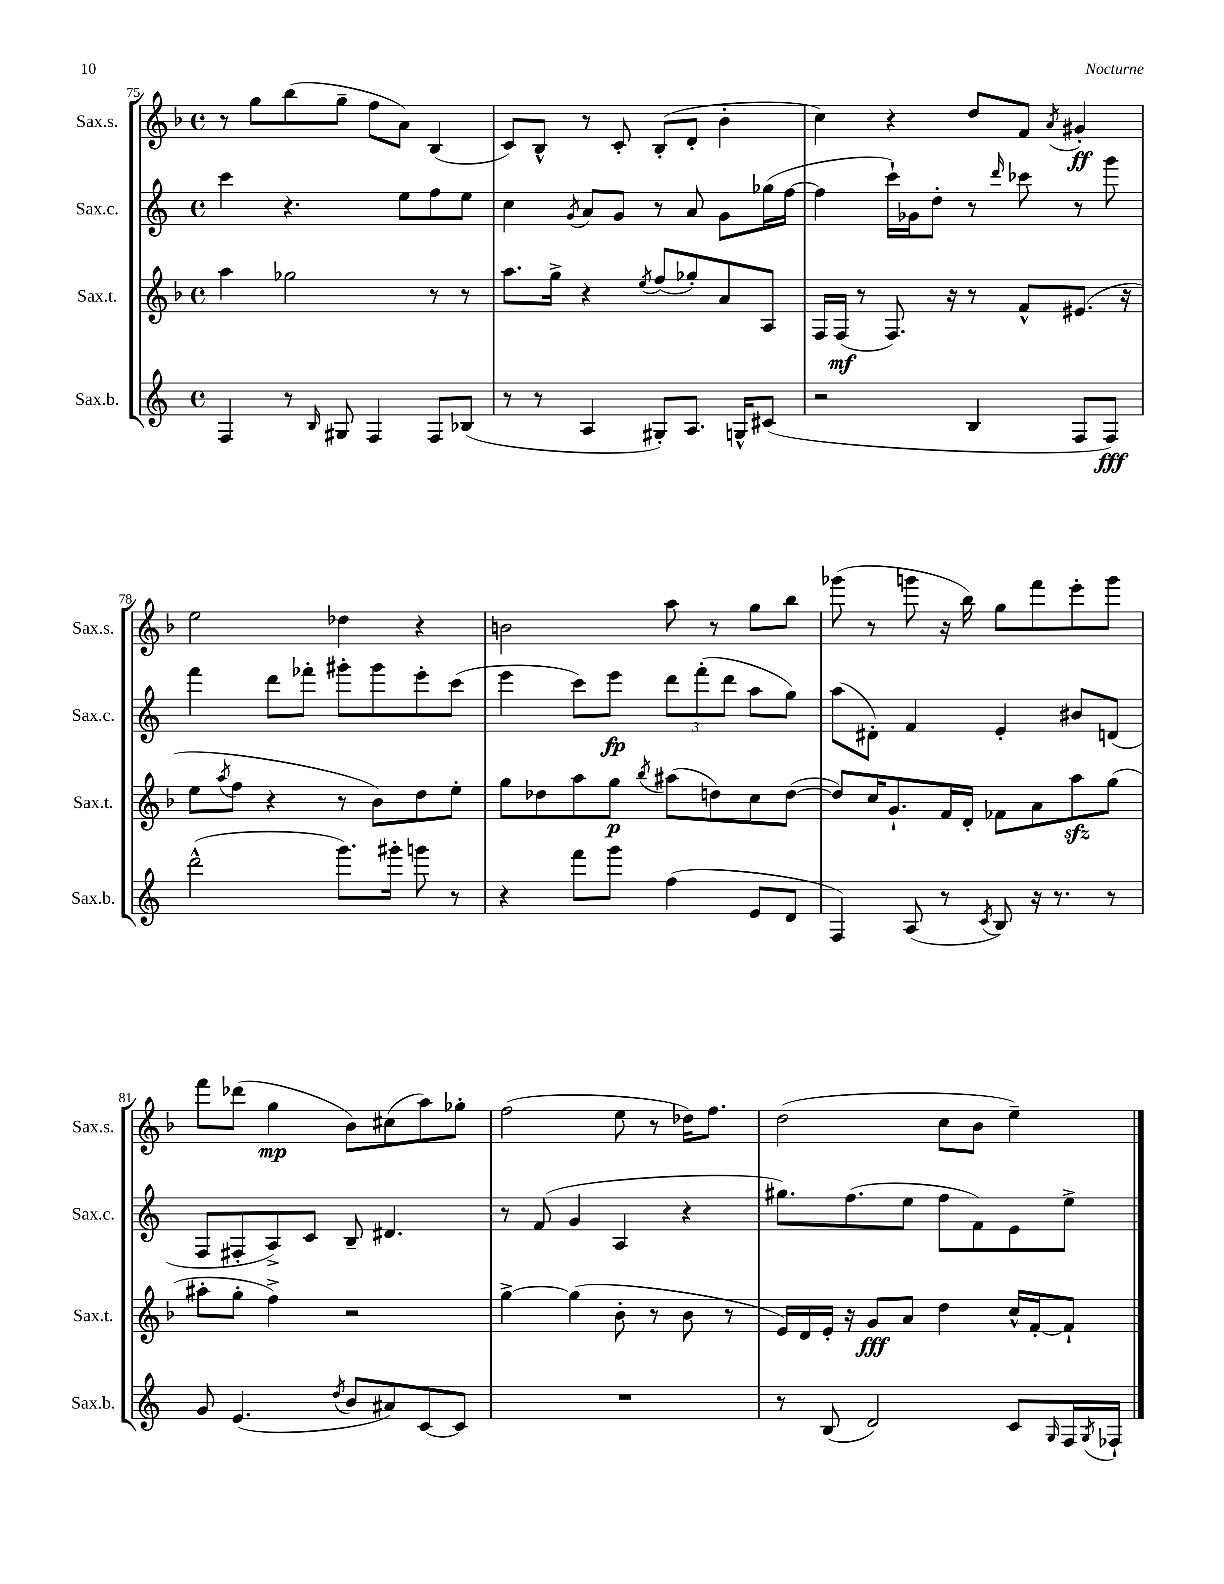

**kern	**dynam	**kern	**dynam	**kern	**dynam	**kern	**dynam
*part4	*part4	*part3	*part3	*part2	*part2	*part1	*part1
*staff4	*staff4	*staff3	*staff3	*staff2	*staff2	*staff1	*staff1
*I"Sax.b.	*	*I"Sax.t.	*	*I"Sax.c.	*	*I"Sax.s.	*
*I'Sax.b.	*	*I'Sax.t.	*	*I'Sax.c.	*	*I'Sax.s.	*
*clefG2	*	*clefG2	*	*clefG2	*	*clefG2	*
*k[]	*	*k[b-]	*	*k[]	*	*k[b-]	*
*M4/4	*	*M4/4	*	*M4/4	*	*M4/4	*
*met(c)	*	*met(c)	*	*met(c)	*	*met(c)	*
=75	=75	=75	=75	=75	=75	=75	=75
4F/	.	4aa\	.	4ccc\	.	8r	.
.	.	.	.	.	.	8gg\L	.
8r	.	2gg-X\	.	4.r	.	(8bb-\	.
16qqB/	.	.	.	.	.	.	.
8G#X/	.	.	.	.	.	8gg~\J	.
4F/	.	.	.	.	.	8ff\L	.
.	.	.	.	8ee\L	.	8a\J)	.
8F/L	.	8r	.	8ff\	.	(4B-/	.
(8B-X/J	.	8r	.	8ee\J	.	.	.
=76	=76	=76	=76	=76	=76	=76	=76
8r	.	8.aa\L	.	4cc\	.	8c/L)	.
8r	.	.	.	.	.	8B-^^/J	.
.	.	16gg^\Jk	.	.	.	.	.
.	.	.	.	8qg/	.	.	.
4A/	.	4r	.	8a/L	.	8r	.
.	.	.	.	8g/J	.	8c'/	.
.	.	8qee/	.	.	.	.	.
8G#X'/L)	.	(8ff/L	.	8r	.	(8B-'/L	.
8.A/J	.	8gg-X'/)	.	8a/	.	8d'/J	.
.	.	8a/	.	8g\L	.	4b-'\	.
16Gn^^/KL	.	.	.	.	.	.	.
(8c#X/J	.	8A/J	.	(16gg-X\L	.	.	.
.	.	.	.	[16ff\JJ	.	.	.
=77	=77	=77	=77	=77	=77	=77	=77
2r	.	16F/LL	.	4ff\]	.	4cc\)	.
.	.	(16F/JJ	mf	.	.	.	.
.	.	8r	.	.	.	.	.
.	.	8.F/)	.	16ccc`\LL)	.	4r	.
.	.	.	.	16g-X\J	.	.	.
.	.	.	.	8dd'\J	.	.	.
.	.	16r	.	.	.	.	.
4B/	.	8r	.	8r	.	8dd/L	.
.	.	.	.	16qqddd/	.	.	.
.	.	8f^^/L	.	8ccc-X\	.	8f/J	.
.	.	.	.	.	.	8qa/	.
8F/L	.	(8.e#X/J	.	8r	.	4g#X'/	ff
8F/J)	fff	.	.	8ggg\	.	.	.
.	.	16r	.	.	.	.	.
!!LO:LB:g=z
=78	=78	=78	=78	=78	=78	=78	=78
(2ddd^^\	.	8ee\L	.	4fff\	.	2ee\	.
.	.	8qaa/	.	.	.	.	.
.	.	8ff\J	.	.	.	.	.
.	.	4r	.	8ddd\L	.	.	.
.	.	.	.	8fff-X'\J	.	.	.
8.ggg\L)	.	8r	.	8ggg#X'\L	.	4dd-X\	.
.	.	8b-\L)	.	8ggg#\	.	.	.
16ggg#X'\Jk	.	.	.	.	.	.	.
8gggn\	.	8dd\	.	8eee'\	.	4r	.
8r	.	8ee'\J	.	(8ccc\J	.	.	.
=79	=79	=79	=79	=79	=79	=79	=79
4r	.	8gg\L	.	4eee\	.	2bn\	.
.	.	8dd-X\	.	.	.	.	.
8fff\L	.	8aa\	.	8ccc\L)	.	.	.
8ggg\J	.	8gg\J	p	8eee\J	fp	.	.
.	.	8qbb-/	.	.	.	.	.
(4ff\	.	(8aa#X\L	.	12ddd\L	.	8aa\	.
.	.	.	.	(12fff'\	.	.	.
.	.	8ddn\)	.	.	.	8r	.
.	.	.	.	12ddd\J	.	.	.
8e/L	.	8cc\	.	8aa\L	.	8gg\L	.
8d/J	.	([8dd\J	.	8gg\J)	.	8bb-\J	.
=80	=80	=80	=80	=80	=80	=80	=80
4F/)	.	8dd/L])	.	(8aa\L	.	(8ggg-X\	.
.	.	16cc/K	.	8d#X'\J)	.	8r	.
.	.	8.g`/	.	.	.	.	.
(8A/	.	.	.	4f/	.	8gggn\	.
8r	.	16f/L	.	.	.	16r	.
.	.	16d'/JJ	.	.	.	16bb-\)	.
8qc/	.	.	.	.	.	.	.
8B/)	.	8f-X\L	.	4e'/	.	8gg\L	.
16r	.	8a\	.	.	.	8fff\	.
8.r	.	.	.	.	.	.	.
.	.	8aazz\	.	8b#X/L	.	8eee'\	.
8r	.	(8gg\J	.	(8dn/J	.	8ggg\J	.
!!LO:LB:g=z
=81	=81	=81	=81	=81	=81	=81	=81
8g/	.	8aa#X'\L	.	8F/L	.	8fff\L	.
(4.e/	.	8gg'\J	.	8F#X'/	.	(8ddd-X\J	.
.	.	4ff^\)	.	8A^/)	.	4gg\	mp
.	.	.	.	8c/J	.	.	.
8qdd/	.	.	.	.	.	.	.
8b/L	.	2r	.	8B~/	.	8b-\L)	.
8a#X/)	.	.	.	4.d#X/	.	(8cc#X\	.
[8c/	.	.	.	.	.	8aa\)	.
8c/J]	.	.	.	.	.	8gg-X'\J	.
=82	=82	=82	=82	=82	=82	=82	=82
1r	.	[4gg^\	.	8r	.	(2ff\	.
.	.	.	.	(8f/	.	.	.
.	.	(4gg\]	.	4g/	.	.	.
.	.	8b-'\	.	4A/	.	8ee\	.
.	.	8r	.	.	.	8r	.
.	.	8b-\	.	4r	.	16dd-X\KL)	.
.	.	.	.	.	.	8.ff\J	.
.	.	8r	.	.	.	.	.
=83	=83	=83	=83	=83	=83	=83	=83
8r	.	16e/LL)	.	8.gg#X\L)	.	(2dd\	.
.	.	16d/	.	.	.	.	.
(8B/	.	16e'/JJ	.	.	.	.	.
.	.	16r	.	(8.ff\	.	.	.
2d/)	.	8g/L	fff	.	.	.	.
.	.	8a/J	.	8ee\J	.	.	.
.	.	4dd\	.	8ff\L	.	8cc\L	.
.	.	.	.	8f\)	.	8b-\J	.
8c/L	.	16cc^^/LL	.	8e\	.	4ee~\)	.
.	.	[16f'/J	.	.	.	.	.
16qqG/	.	.	.	.	.	.	.
16F/L	.	8f`/J]	.	8ee^\J	.	.	.
8qG/	.	.	.	.	.	.	.
16F-X`/JJ	.	.	.	.	.	.	.
==	==	==	==	==	==	==	==
*-	*-	*-	*-	*-	*-	*-	*-
